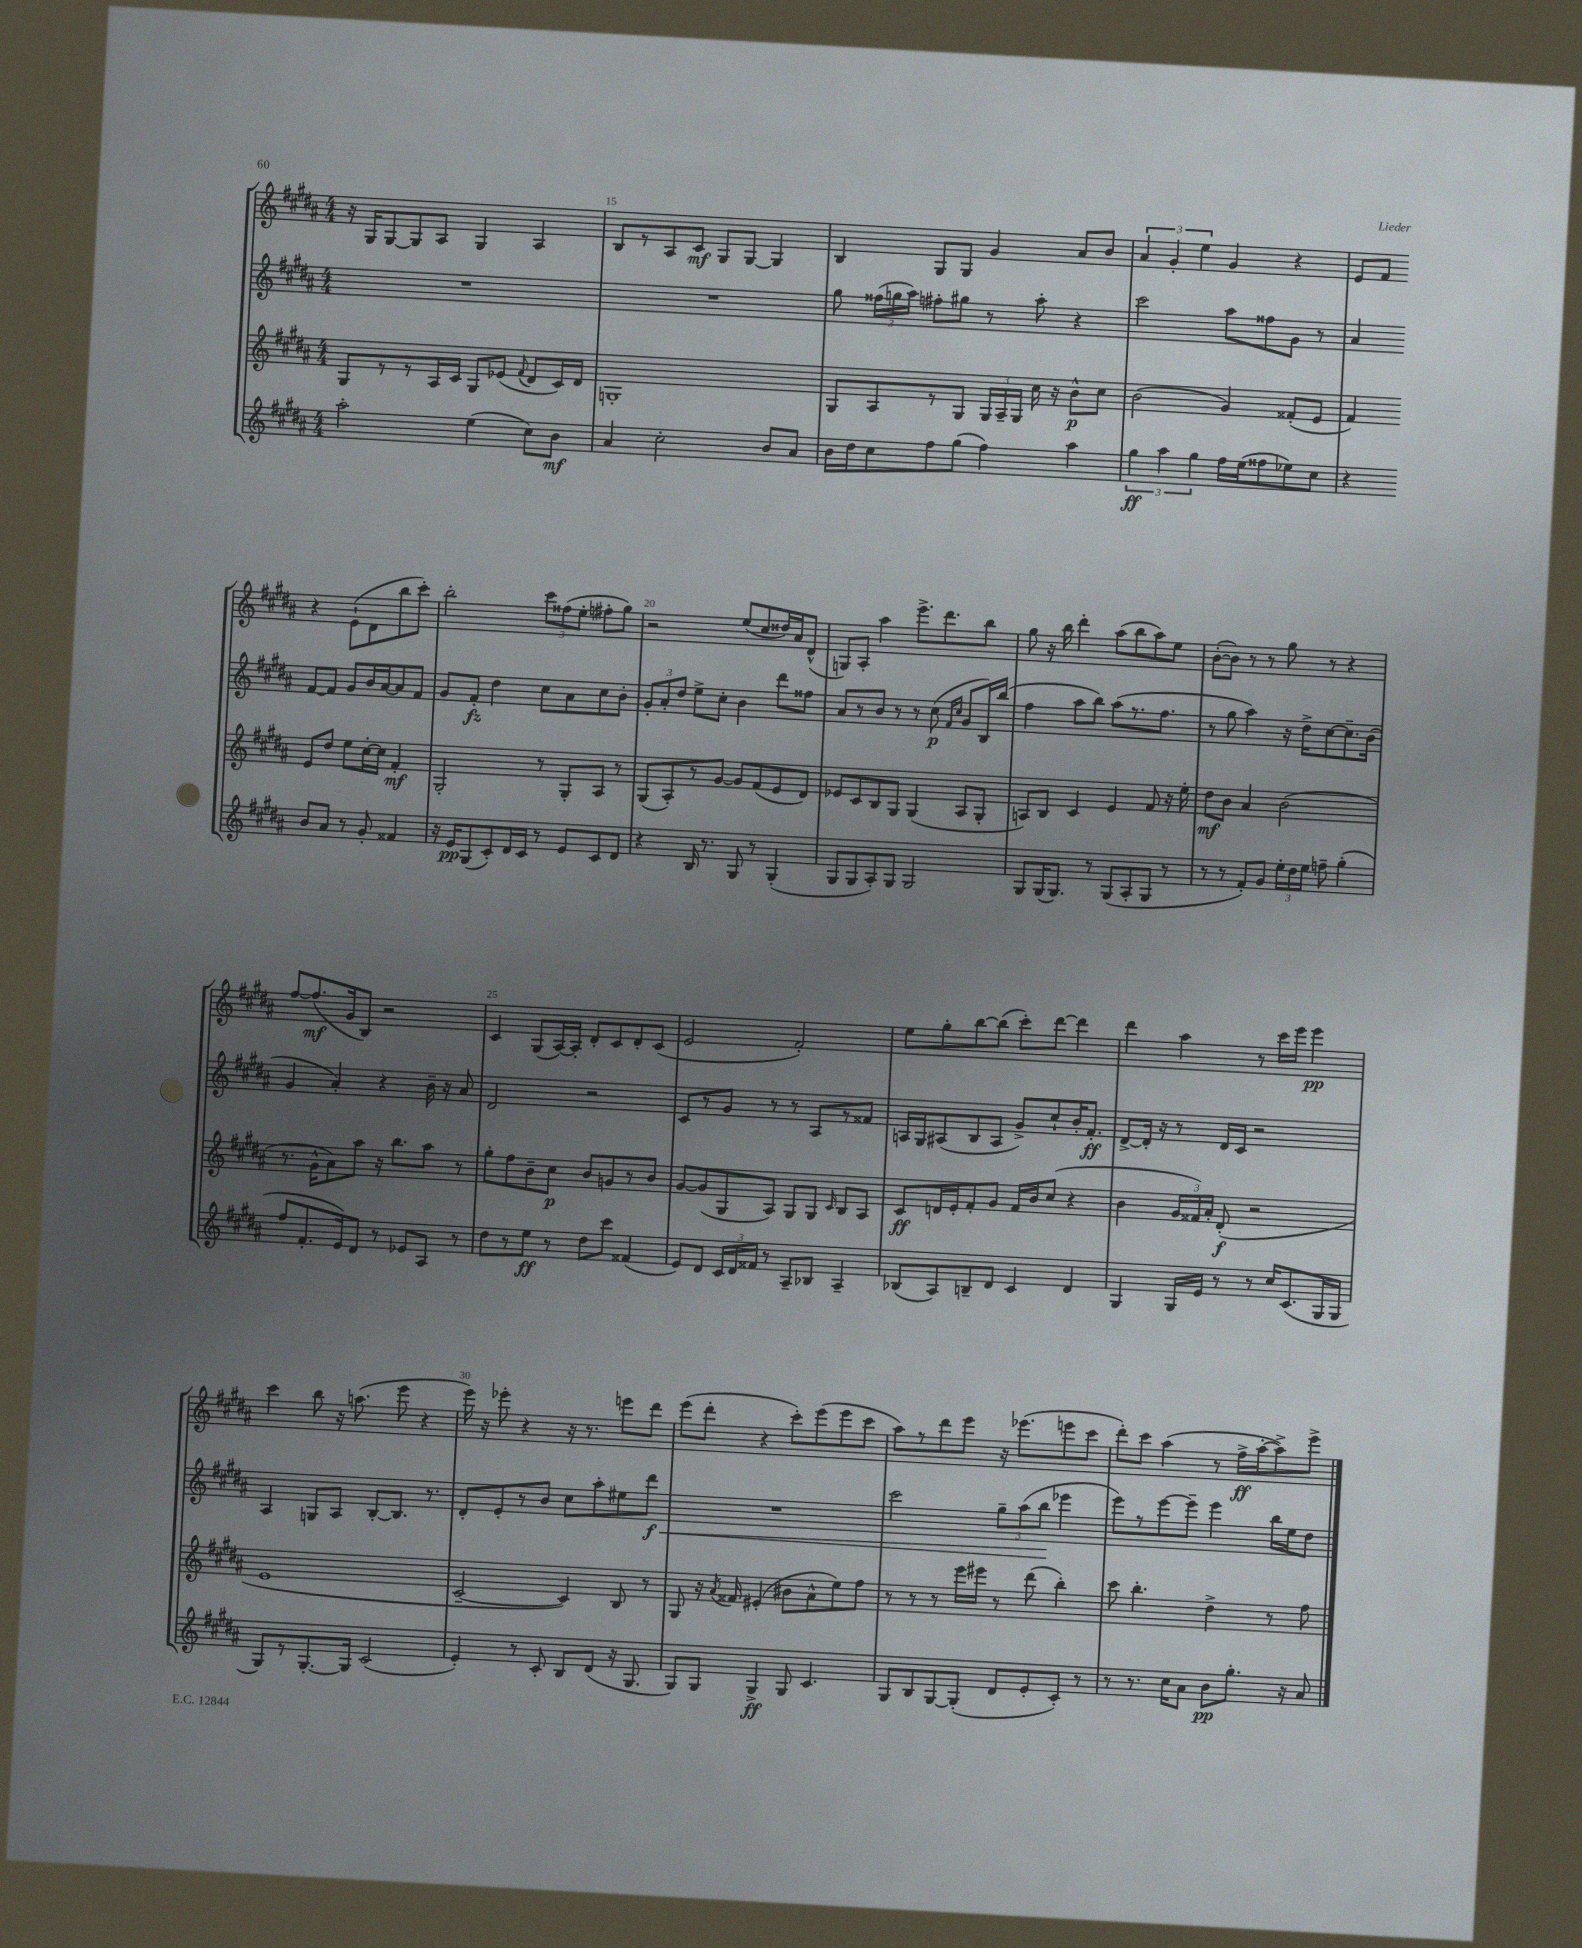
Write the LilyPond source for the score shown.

<<
\new StaffGroup <<
\new Staff = "s0" {
    \clef treble \key b \major \numericTimeSignature \time 4/4
    \autoBeamOff r16 gis16[ gis8~ gis8 ais8] gis4 ais4 |
    b8[ r8 ais8 cis'8]\mf gis8[ gis8]~ gis4 |
    b4 gis8[ gis8] gis'4 ais'8[ b'8] |
    \tuplet 3/2 { ais'4 gis'4-. e''4 } gis'4 r4 |
    e'8[ fis'8] r4 e'8[-!( dis'8 b''8 cis'''8]-.) |
    b''2-. \tuplet 3/2 { cis'''8[ fisis''8( e''8]-. } fis''8[-. gis''8]) |
    r2 e''8[( cis''8 disis''16) ais'16 dis'8]-^( |
    g8[) ais8]-. ais''4 e'''8.[-> dis'''8. b''8] |
    gis''8 r16 b''16 dis'''4-. ais''8[( b''8 ais''8) e''8] |
    b'8[~-.( b'8]) r8 r8 gis''8 r8 r4 |
    fis''8[~ fis''8.\mf( gis'16 b8]) r2 |
    cis'4 gis8[( ais16~) ais16]-. dis'8[-. cis'8 dis'8-. cis'8]( |
    e'2 fis'2-.) |
    e''8[ gis''8-. b''8~ b''8]( cis'''8[-.) dis'''8]~ dis'''4 |
    dis'''4 ais''4 r8 cis'''16[ e'''16] e'''4\pp |
    cis'''4 b''8 r16 a''8.( e'''8 r4 |
    e'''16) r16 ees'''8-. r4 r16 r8. e'''8[ dis'''8] |
    e'''8[( dis'''8]-. r4 cis'''8[-.) e'''8( e'''8 cis'''8] |
    ais''8[) r8 dis'''8 e'''8] r16 ees'''8.[( e'''8 cis'''8] |
    dis'''8[-.) cis'''8] ais''4( r8 fis''16[->\ff ais''16~-. ais''8->) e'''8]-> \bar "|." |
}
\new Staff = "s1" {
    \clef treble \key b \major \numericTimeSignature \time 4/4
    \autoBeamOff R1 |
    R1 |
    gis''8 \tuplet 3/2 { fisis''16[( g''16 ais''16]) } fis''8[-. gis''8] r8 ais''8-. r4 |
    cis'''2 ais''8[ fisis''8 gis'8] r8 |
    ais'4 fis'8[~ fis'8] gis'8[ b'16 ais'16~ ais'8 fis'8] |
    gis'8[ fis'8]-.\fz dis''4 cis''8[ ais'8 cis''8 b'8]-. |
    \tuplet 3/2 { gis'8[-. ais'8-. dis''8] } e''8[-> cis''8]-. b'4 dis'''8[ fisis''8] |
    ais'8[ r8 b'8] r8 r8 cis''8\p( \grace { fis'16[ cis''16] } gis'8[ b16) b''16]( |
    fis''4 ais''8[ b''8]) ais''8[( r8. fis''8.] |
    r8 gis''8 ais''4) r16 dis''16[-> cis''8~ cis''8.-- b'16]( |
    gis'4 ais'4-.) r4 b'16-- r16 ais'8 |
    dis'2 r2 |
    cis'8[ r8 gis'8] r8 r8 ais8[ r8 fisis'8] |
    a16[ gis16 ais8( b8 ais8] gis'8[->) cis''8-! b'16-. fis'8.]-.\ff |
    dis'8[~-> dis'16]-. r16 r8 dis'16[ cis'16] r2 |
    ais4 g8[ ais8] b8[~-. b8.] r8. |
    dis'8[-. e'8-. r8 b'8] cis''8[ ais''8-. eis''8 dis'''8]\f\< |
    R1 |
    cis'''2 \tuplet 3/2 { gis''8[-- ais''8( b''8]\! } ees'''4 |
    e'''8[) r8 e'''8~ e'''8]-- e'''4 b''16[ e''16 dis''8] \bar "|." |
}
\new Staff = "s2" {
    \clef treble \key b \major \numericTimeSignature \time 4/4
    \autoBeamOff gis8[ r8 r8 ais16 cis'16] gis8[ ees'8]( \appoggiatura { fis'8 } dis'8[ cis'16) dis'16] |
    g1-. |
    gis8[ ais8 r8 gis8] \tuplet 3/2 { gis16[ ais16-- gis16] } cis''16 r16 b'8[-^\p cis''8] |
    b'2( gis'4) fisis'8[-.( e'8] |
    fis'4) e'8[ dis''8] e''8[ cis''16~-. cis''16] fis'4-.\mf |
    gis2-. r8 gis8[-. ais8] r8 |
    gis8[( ais8-.) r8 gis'8]~ gis'8[ fis'8( e'8 dis'8]) |
    ees'8[ cis'8 b8 gis8] gis4( ais8[ gis8]-. |
    a8[) b8] cis'4 e'4 fis'8 r16 e''16-. |
    dis''8[\mf b'8] ais'4 b'2( |
    r8. gis'16[-^ ais'8) ais''8] r16 b''8.[ ais''8] r8 |
    gis''8[-. fis''8 b'8-- cis''8]\p b'8[ g'8 r8 b'8] |
    gis'8[~ gis'8( gis8 ais8]) gis8[ gis8] \grace { cis'16 } b8[ ais8] |
    cis'8[\ff d'16 e'16-. fis'8-. gis'8] fis'16[ b'16 cis''8]( r4 |
    b'4 \tuplet 3/2 { gis'16[ fisis'16) ais'16]-. } dis'8-.\f( r2 |
    e'1 |
    cis'2~-- cis'4) b8 r8 |
    gis8 r16 \acciaccatura { ais'8 } fisis'16 eis'4-.( bis'8[ ais'8-^ e''8) fis''8] |
    r8 r8 r8 e'''16[ eis'''16] r8 dis'''8( b''4-.) |
    cis'''8 b''4.-. dis''4-> r8 fis''8 \bar "|." |
}
\new Staff = "s3" {
    \clef treble \key b \major \numericTimeSignature \time 4/4
    \autoBeamOff ais''2-. e''4( cis''8[) b'8]\mf |
    ais'4 cis''2-. b'8[ ais'8] |
    b'16[ dis''16 cis''8 fis''8 gis''8]( fis''4) ais''4 |
    \tuplet 3/2 { gis''4\ff ais''4 gis''4 } fis''16[ e''16( fisis''8 ees''8) cis''8] |
    r4 b'8[ ais'8] r8 gis'8-. fisis'4 |
    r16 e'16[\pp gis8( cis'8-.) dis'16 cis'16] r8 e'8[ cis'8 dis'8] |
    r4 b16 r8. gis8 r8 gis4-.( |
    gis8[ gis8 ais8-.) gis8] gis2 |
    gis8[ gis16( gis8.]) r8 gis8[( ais8-. gis8] r8 |
    r8 r8 fis'8[-.) gis'8] \tuplet 3/2 { e''16[-. dis''16 e''16] } f''8-- gis''4-.( |
    fis''8[ fis'8.-. e'16) dis'8] r8 ees'8[ ais8] r8 |
    dis''8[ r8 e''8]\ff r8 dis''8[ cis'''8] fisis'4( |
    e'8[) dis'8] \tuplet 3/2 { cis'16[ dis'16 fisis'16] } r8 ais8[-- bes8] ais4-- |
    bes8[( ais8) b8-- dis'8] cis'4 dis'4 |
    gis4 gis16[ e'16] r8 r8 cis''16[ cis'8.( gis16 gis16] |
    gis8[) r8 gis8.~-. gis16] cis'2( |
    e'4-.) r8 cis'8-. b8[ dis'8]( r16 gis8. |
    gis8[) gis8] gis4->\ff gis8 cis'4. |
    gis8[ b8 gis8~ gis8]-.( dis'8[ e'8-. cis'8]-.) r8 |
    r8 r8. cis''16[ ais'8] b'8[\pp gis''8.]-. r16 ais'8 \bar "|." |
}
>>
>>
\layout { \context { \Score currentBarNumber = #14 \override BarNumber.break-visibility = ##(#f #t #t) barNumberVisibility = #(every-nth-bar-number-visible 5) } }
